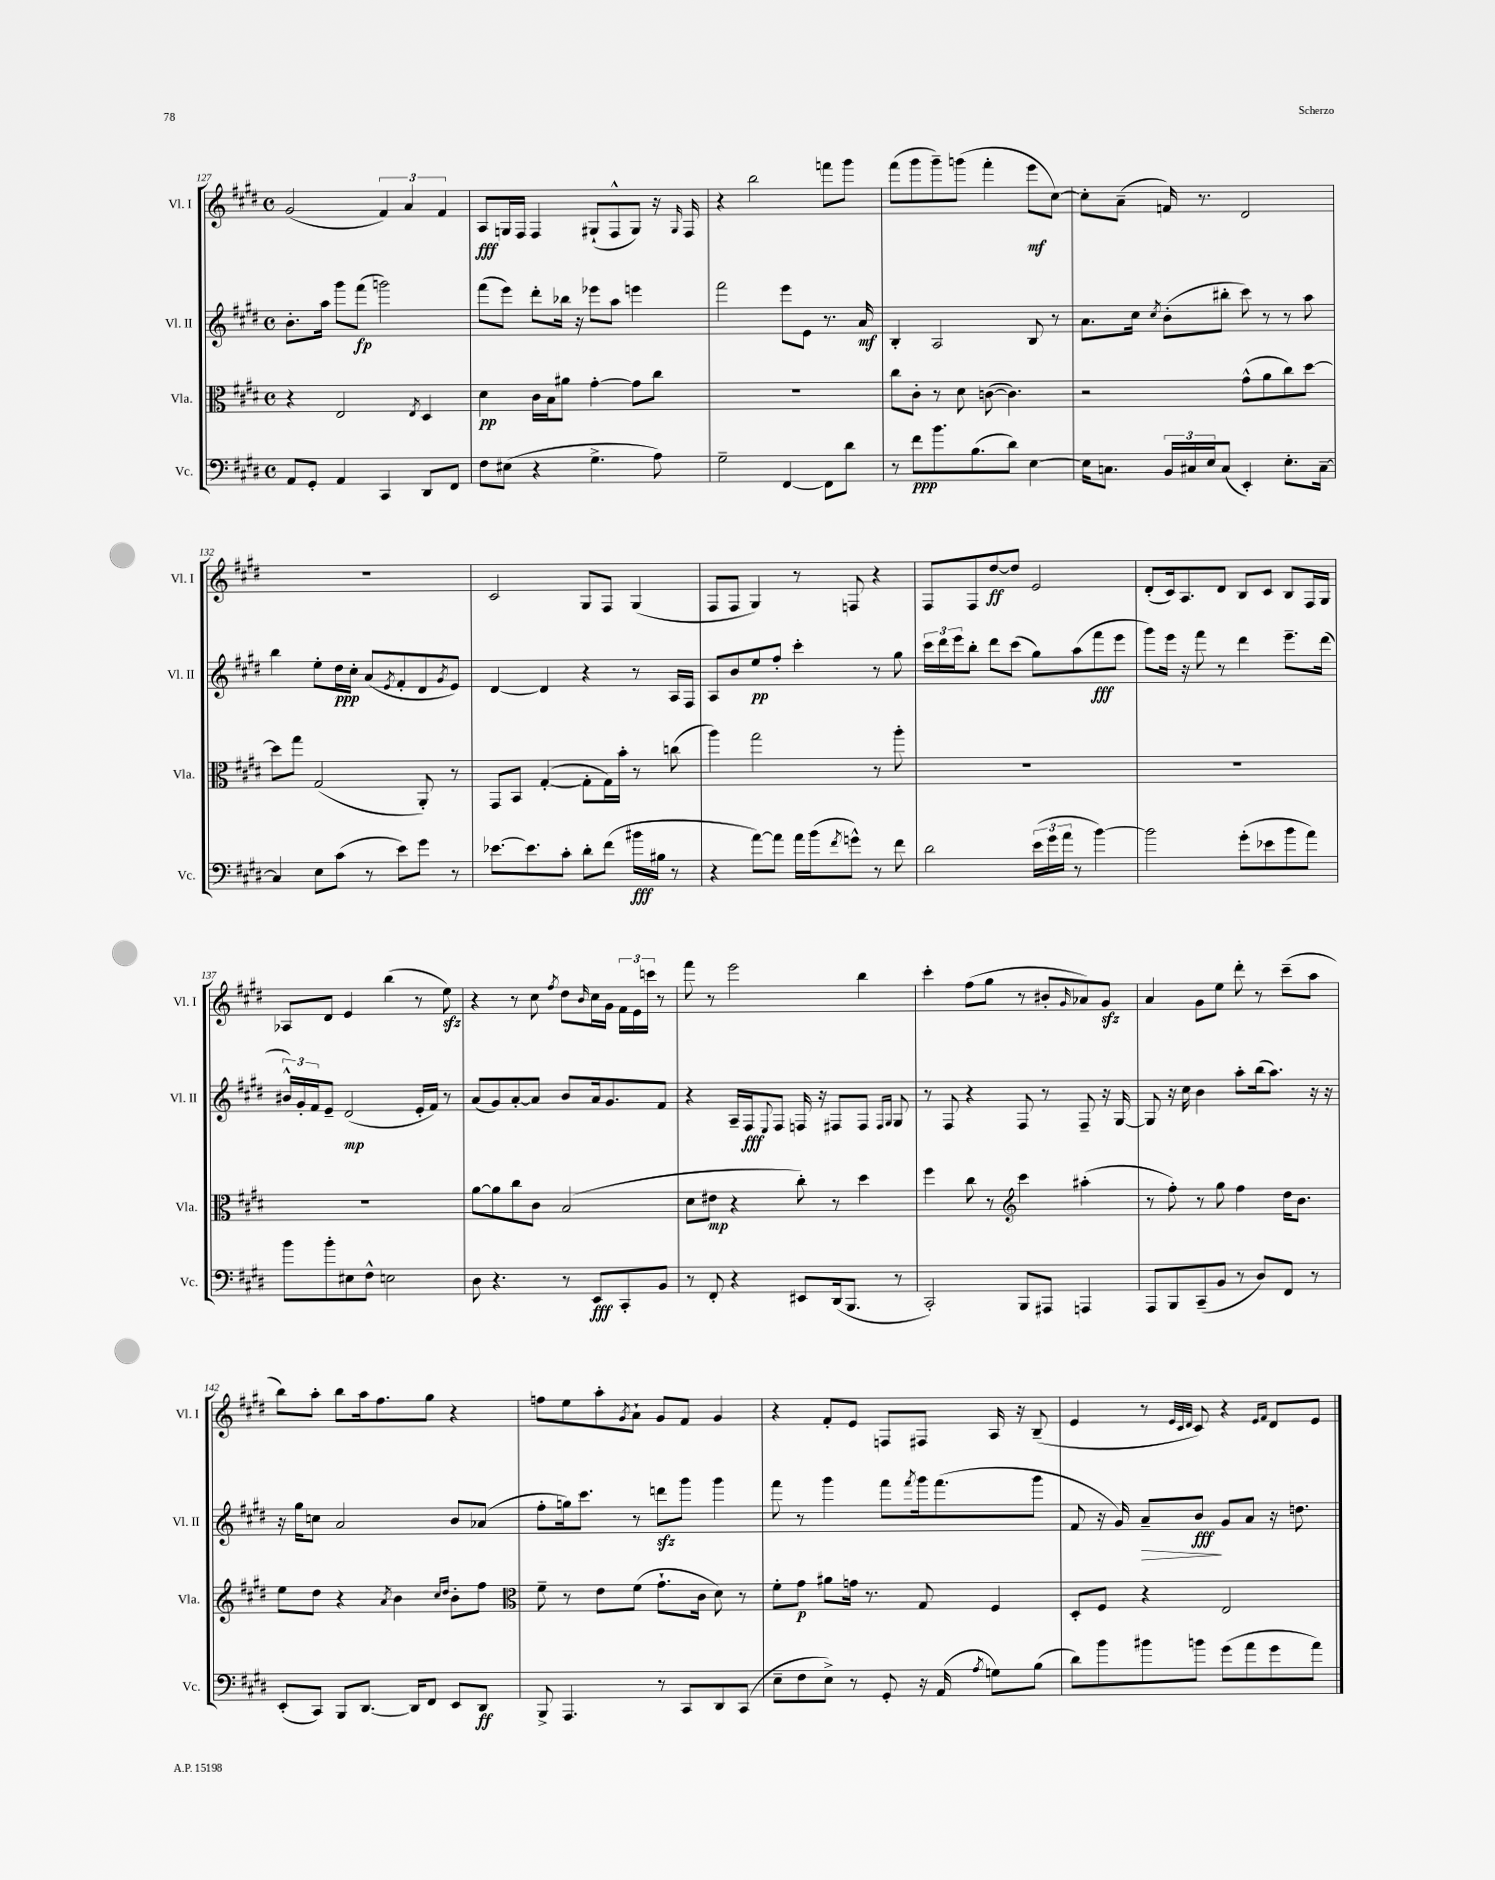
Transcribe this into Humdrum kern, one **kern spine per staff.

**kern	**dynam	**kern	**dynam	**kern	**dynam	**kern	**dynam
*part4	*part4	*part3	*part3	*part2	*part2	*part1	*part1
*staff4	*staff4	*staff3	*staff3	*staff2	*staff2	*staff1	*staff1
*I"Vc.	*	*I"Vla.	*	*I"Vl. II	*	*I"Vl. I	*
*I'Vc.	*	*I'Vla.	*	*I'Vl. II	*	*I'Vl. I	*
*clefF4	*	*clefC3	*	*clefG2	*	*clefG2	*
*k[f#c#g#d#]	*	*k[f#c#g#d#]	*	*k[f#c#g#d#]	*	*k[f#c#g#d#]	*
*M4/4	*	*M4/4	*	*M4/4	*	*M4/4	*
*met(c)	*	*met(c)	*	*met(c)	*	*met(c)	*
=127	=127	=127	=127	=127	=127	=127	=127
8AA/L	.	4r	.	8.b'\L	.	(2g#/	.
8GG#'/J	.	.	.	.	.	.	.
.	.	.	.	16aa\Jk	.	.	.
4AA/	.	2E/	.	8ggg#\L	.	.	.
.	.	.	.	(8fff#\J	fp	.	.
4CC#/	.	.	.	2gggn\)	.	6f#/)	.
.	.	.	.	.	.	6a/	.
.	.	8qE/	.	.	.	.	.
8DD#/L	.	4D#/	.	.	.	.	.
.	.	.	.	.	.	6f#/	.
8FF#/J	.	.	.	.	.	.	.
=128	=128	=128	=128	=128	=128	=128	=128
8F#\L	.	4d#\	pp	(8fff#\L	.	8A/L	fff
(8E#X\J	.	.	.	8eee\J)	.	16Gn/L	.
.	.	.	.	.	.	16F#/JJ	.
4r	.	16c#\LL	.	8ddd#'\L	.	4F#/	.
.	.	16B\J	.	.	.	.	.
.	.	8a#X\J	.	16bb-X\Jk	.	.	.
.	.	.	.	16r	.	.	.
4.G#^\	.	[4g#'\	.	8eee-X\L	.	(8G#X`/L	.
.	.	.	.	8aa\J	.	8F#^^/	.
.	.	8g#\L]	.	4eeen\	.	8G#/J)	.
8A\)	.	8cc#\J	.	.	.	16r	.
.	.	.	.	.	.	16qqG#/	.
.	.	.	.	.	.	16F#/	.
=129	=129	=129	=129	=129	=129	=129	=129
2G#~\	.	1r	.	2fff#\	.	4r	.
.	.	.	.	.	.	2bb\	.
[4FF#/	.	.	.	8eee\L	.	.	.
.	.	.	.	8e\J	.	.	.
8FF#\L]	.	.	.	8.r	.	8fffn\L	.
8d#\J	.	.	.	.	.	8ggg#\J	.
.	.	.	.	16a/	mf	.	.
=130	=130	=130	=130	=130	=130	=130	=130
8r	.	8cc#\L	.	4B'/	.	(8fff#\L	.
8f#\L	ppp	8c#'\J	.	.	.	8ggg#\	.
8.b\	.	8r	.	2A/	.	8ggg#~\)	.
.	.	8d#\	.	.	.	(8gggn\J	.
(8.B\	.	.	.	.	.	.	.
.	.	([8cn\	.	.	.	4fff#'\	.
8d#\J)	.	4.c\])	.	.	.	.	.
[4E\	.	.	.	8B/	.	8eee\L	mf
.	.	.	.	8r	.	[8cc#\J)	.
=131	=131	=131	=131	=131	=131	=131	=131
16E\KL]	.	2r	.	8.a\L	.	8cc#'\L]	.
8.Cn\J	.	.	.	.	.	.	.
.	.	.	.	.	.	(8a~\J	.
.	.	.	.	16cc#\Jk	.	.	.
.	.	.	.	8qcc#/	.	.	.
24BB/LL	.	.	.	(8b'\L	.	16fn/)	.
24C#X/	.	.	.	.	.	.	.
.	.	.	.	.	.	8.r	.
24E/J	.	.	.	.	.	.	.
(8C#/J	.	.	.	8bb#X'\J	.	.	.
4EE'/)	.	(8g#^^\L	.	8ccc#\)	.	2d#/	.
.	.	8a\	.	8r	.	.	.
8.E'\L	.	8cc#\)	.	8r	.	.	.
.	.	[8dd#\J	.	8aa\	.	.	.
[16C#~\Jk	.	.	.	.	.	.	.
!!LO:LB:g=z
=132	=132	=132	=132	=132	=132	=132	=132
4C#/]	.	8dd#\L]	.	4bb\	.	1r	.
.	.	8gg#\J	.	.	.	.	.
8E\L	.	(2G#/	.	8ee'\L	.	.	.
(8c#\J	.	.	.	16dd#\L	ppp	.	.
.	.	.	.	16cc#'\JJ	.	.	.
8r	.	.	.	(8a/L	.	.	.
.	.	.	.	8qe/	.	.	.
8e\L)	.	.	.	8f#'/	.	.	.
8g#\J	.	8AA'/)	.	8d#/	.	.	.
.	.	.	.	8qg#/	.	.	.
8r	.	8r	.	8e/J)	.	.	.
=133	=133	=133	=133	=133	=133	=133	=133
[8.e-X\L	.	8GG#/L	.	[4d#/	.	2c#/	.
.	.	8BB/J	.	.	.	.	.
8.e-\]	.	.	.	.	.	.	.
.	.	([4G#'/	.	4d#/]	.	.	.
8c#'\J	.	.	.	.	.	.	.
8d#'\L	.	8G#'\L]	.	4r	.	8G#/L	.
(8f#\J	.	16G#\L)	.	.	.	8F#/J	.
.	.	16b'\JJ	.	.	.	.	.
16b#X\LL	fff	8r	.	8r	.	(4G#/	.
16B#X\JJ	.	.	.	.	.	.	.
8r	.	(8ccn\	.	16A/LL	.	.	.
.	.	.	.	16F#/JJ	.	.	.
=134	=134	=134	=134	=134	=134	=134	=134
4r	.	4aa\)	.	8A/L	.	8F#/L	.
.	.	.	.	8b/	.	8F#/J	.
[8a\L)	.	2gg#\	.	8ee/	pp	4G#/)	.
8a\J]	.	.	.	8ff#'/J	.	.	.
16a\LL	.	.	.	4ccc#'\	.	8r	.
(16b\J	.	.	.	.	.	.	.
8qf#/	.	.	.	.	.	.	.
8gn^^\J)	.	.	.	.	.	8Fn/	.
8r	.	8r	.	8r	.	4r	.
8f#\	.	8aa'\	.	8gg#\	.	.	.
=135	=135	=135	=135	=135	=135	=135	=135
2d#\	.	1r	.	24ccc#\LL	.	8F#/L	.
.	.	.	.	24ddd#\	.	.	.
.	.	.	.	24eee\J	.	.	.
.	.	.	.	8bb'\J	.	8F#/	.
.	.	.	.	8ddd#\L	.	[8dd#/	ff
.	.	.	.	(8ccc#\J	.	8dd#/J]	.
(24e\LL	.	.	.	8gg#\L)	.	2e/	.
24g#\	.	.	.	.	.	.	.
24a\JJ	.	.	.	.	.	.	.
8r	.	.	.	(8aa\	.	.	.
[4b\)	.	.	.	8fff#\	fff	.	.
.	.	.	.	8eee\J	.	.	.
=136	=136	=136	=136	=136	=136	=136	=136
2b\]	.	1r	.	8ggg#\L)	.	(8d#'/L	.
.	.	.	.	16eee\Jk	.	16c#/k)	.
.	.	.	.	16r	.	8.A/	.
.	.	.	.	8fff#\	.	.	.
.	.	.	.	8r	.	8d#/J	.
(8g#'\L	.	.	.	4ddd#\	.	8B/L	.
8e-X\	.	.	.	.	.	8c#/J	.
8b\	.	.	.	8.eee~\L	.	8B/L	.
8a\J)	.	.	.	.	.	16F#/L	.
.	.	.	.	(16ddd#\Jk	.	16G#/JJ	.
!!LO:LB:g=z
=137	=137	=137	=137	=137	=137	=137	=137
8b\L	.	1r	.	24b#X^^/LL)	.	8A-X/L	.
.	.	.	.	24g#'/	.	.	.
.	.	.	.	24f#/J	.	.	.
8b'\	.	.	.	8e~/J	.	8d#/J	.
8E#X\	.	.	.	(2d#/	mp	4e/	.
8F#^^\J	.	.	.	.	.	.	.
2En\	.	.	.	.	.	(4bb\	.
.	.	.	.	16e'/LL	.	8r	.
.	.	.	.	16f#/JJ)	.	.	.
.	.	.	.	8r	.	8eezz\)	.
=138	=138	=138	=138	=138	=138	=138	=138
8D#\	.	[8a\L	.	(8a/L	.	4r	.
4.r	.	8a\]	.	8g#/)	.	.	.
.	.	8cc#\	.	[8a'/	.	8r	.
.	.	8c#\J	.	8a/J]	.	8cc#\	.
.	.	.	.	.	.	8qff#/	.
8r	.	(2B/	.	8b/L	.	8dd#\L	.
.	.	.	.	.	.	16qqb/	.
8EE/L	fff	.	.	16a/k	.	16cc#\L	.
.	.	.	.	8.g#/	.	16g#\JJ	.
8CC#'/	.	.	.	.	.	24f#\LL	.
.	.	.	.	.	.	24e\	.
.	.	.	.	.	.	24cccn\JJ	.
8BB/J	.	.	.	8f#/J	.	8r	.
=139	=139	=139	=139	=139	=139	=139	=139
8r	.	8d#\L	.	4r	.	8fff#\	.
8FF#'/	.	8e#X\J	mp	.	.	8r	.
4r	.	4r	.	16A~/LL	.	2eee\	.
.	.	.	.	16F#/J	fff	.	.
.	.	.	.	8qqE/	.	.	.
.	.	.	.	8F#/J	.	.	.
8EE#X/L	.	8cc#'\)	.	16Fn/	.	.	.
.	.	.	.	16r	.	.	.
(16DD#/k	.	8r	.	8F#X/L	.	.	.
8.BBB/J	.	.	.	.	.	.	.
.	.	4dd#\	.	8F#/J	.	4bb\	.
.	.	.	.	16qqF#/LL	.	.	.
.	.	.	.	16qqG#/JJ	.	.	.
8r	.	.	.	8G#/	.	.	.
=140	=140	=140	=140	=140	=140	=140	=140
2CC#'/)	.	4ff#\	.	8r	.	4ccc#'\	.
.	.	.	.	8F#/	.	.	.
.	.	8cc#\	.	4r	.	(8ff#\L	.
.	.	8r	.	.	.	8gg#\J	.
*	*	*clefG2	*	*	*	*	*
8BBB/L	.	4ccc#\	.	8F#/	.	8r	.
8AAA#X/J	.	.	.	8r	.	8b#X'/L	.
.	.	.	.	.	.	16qqg#/	.
4AAAn/	.	(4aa#X'\	.	8F#~/	.	8a-X/)	.
.	.	.	.	16r	.	8g#zz/J	.
.	.	.	.	[16G#/	.	.	.
=141	=141	=141	=141	=141	=141	=141	=141
8AAA/L	.	8r	.	8G#/]	.	4a/	.
8BBB/	.	8ff#'\)	.	16r	.	.	.
.	.	.	.	16cc#\	.	.	.
(8CC#~/	.	8r	.	4b\	.	8g#\L	.
8BB/J	.	8gg#\	.	.	.	8ee\J	.
8r	.	4ff#\	.	8aa'\L	.	8ddd#'\	.
8D#/L)	.	.	.	(16bb\k	.	8r	.
.	.	.	.	8.aa\J)	.	.	.
8FF#/J	.	16dd#\KL	.	.	.	(8ccc#~\L	.
.	.	8.b\J	.	.	.	.	.
8r	.	.	.	16r	.	8aa\J	.
.	.	.	.	16r	.	.	.
!!LO:LB:g=z
=142	=142	=142	=142	=142	=142	=142	=142
(8EE'/L	.	8ee\L	.	16r	.	8bb\L)	.
.	.	.	.	16gg#\KL	.	.	.
8CC#/J)	.	8dd#\J	.	8ccn\J	.	8aa'\J	.
8BBB/L	.	4r	.	2a/	.	8bb\L	.
[8.DD#/J	.	.	.	.	.	16aa\k	.
.	.	.	.	.	.	8.ff#\	.
.	.	8qa/	.	.	.	.	.
.	.	4b\	.	.	.	.	.
16DD#/KL]	.	.	.	.	.	.	.
8FF#/J	.	.	.	.	.	8gg#\J	.
.	.	16qqcc#/LL	.	.	.	.	.
.	.	16qqdd#/JJ	.	.	.	.	.
8EE/L	.	8b'\L	.	8b/L	.	4r	.
8DD#/J	ff	8ff#\J	.	(8a-X/J	.	.	.
=143	=143	=143	=143	=143	=143	=143	=143
*	*	*clefC3	*	*	*	*	*
8BBB^/	.	8f#~\	.	8ff#'\L	.	8ffn\L	.
4.AAA/	.	8r	.	16ggn\k)	.	8ee\	.
.	.	.	.	8.ccc#\J	.	.	.
.	.	8e\L	.	.	.	8aa'\	.
.	.	.	.	.	.	8qg#/	.
.	.	(8f#\J	.	8r	.	8a`\J	.
8r	.	8.g#`\L	.	8dddnzz\L	.	8g#/L	.
8CC#/L	.	.	.	8ggg#\J	.	8f#/J	.
.	.	16c#\Jk	.	.	.	.	.
8DD#/	.	8d#\)	.	4ggg#\	.	4g#/	.
(8CC#/J	.	8r	.	.	.	.	.
=144	=144	=144	=144	=144	=144	=144	=144
8E~\L	.	8f#'\L	.	8fff#\	.	4r	.
8F#\	.	8g#\J	p	8r	.	.	.
8E^\J)	.	8a#X\L	.	4ggg#\	.	8f#'/L	.
8r	.	16gn\Jk	.	.	.	8e/J	.
.	.	8.r	.	.	.	.	.
8GG#'/	.	.	.	8fff#\L	.	8Fn/L	.
.	.	.	.	8qfff#/	.	.	.
16r	.	8G#/	.	16ggg#\k	.	8F#X/J	.
(16AA/	.	.	.	(8.fff#\	.	.	.
8qA/	.	.	.	.	.	.	.
8Gn\L)	.	4F#/	.	.	.	16A/	.
.	.	.	.	.	.	16r	.
(8B\J	.	.	.	8ggg#\J	.	(8B~/	.
=145	=145	=145	=145	=145	=145	=145	=145
8d#\L)	.	8D#'/L	.	8f#/	.	4e/	.
8b\	.	8F#/J	.	16r	.	.	.
.	.	.	.	16g#/)	.	.	.
!	!	!	!	!	!LO:HP:b	!	!
8b#X\	.	4r	.	8a~/L	>	8r	.
.	.	.	.	.	.	32qqe/LLL	.
.	.	.	.	.	.	32qqc#/	.
.	.	.	.	.	.	32qqd#/JJJ	.
8bn\J	.	.	.	8b/J	fff	8c#/)	.
(8g#\L	.	2E/	.	8g#/L	]	4r	.
8a\	.	.	.	8a/J	.	.	.
.	.	.	.	.	.	16qqe/LL	.
.	.	.	.	.	.	16qqf#/JJ	.
8g#\	.	.	.	16r	.	8d#/L	.
.	.	.	.	8.ddn\	.	.	.
8a\J)	.	.	.	.	.	8e/J	.
==	==	==	==	==	==	==	==
*-	*-	*-	*-	*-	*-	*-	*-
